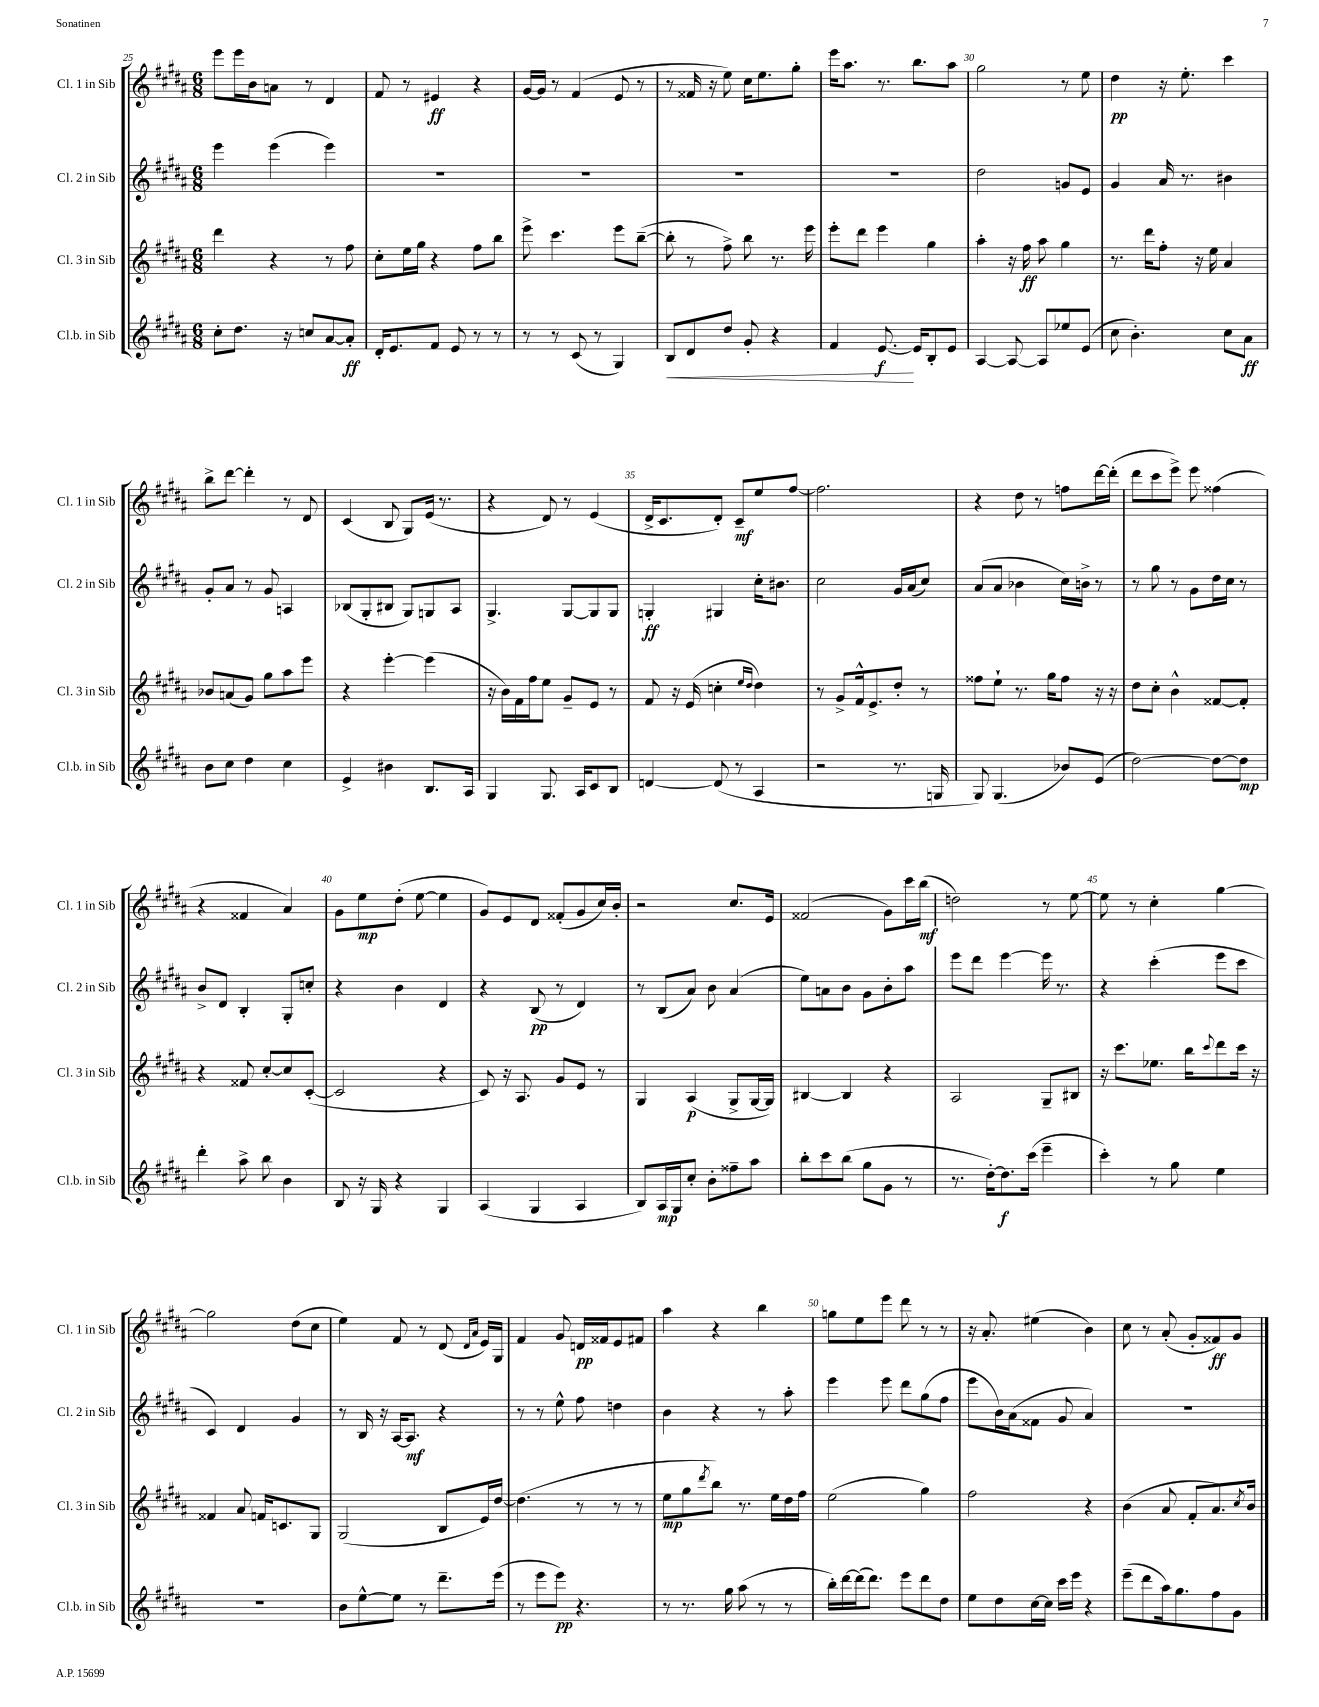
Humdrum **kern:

**kern	**kern	**kern	**kern
*staff4	*staff3	*staff2	*staff1
*clefG2	*clefG2	*clefG2	*clefG2
*k[f#c#g#d#a#]	*k[f#c#g#d#a#]	*k[f#c#g#d#a#]	*k[f#c#g#d#a#]
*M6/8	*M6/8	*M6/8	*M6/8
8cc#'\L	4ddd#\	4eee\	8eee\L
8.dd#\J	.	.	16eee\L
.	.	.	16b\J
.	4r	(4eee\	8a\J
16r	.	.	.
8cc/L	.	.	8r
[8a#/	8r	4eee\)	4d#/
8a#'/]J	8ff#\	.	.
=	=	=	=
16d#'/LK	8cc#'\L	2.r	8f#/
8.e/	.	.	.
.	16ee\L	.	8r
.	16gg#\JJ	.	.
8f#/J	4r	.	4e#/
8e/	.	.	.
8r	8ff#\L	.	4r
8r	8bb\J	.	.
=	=	=	=
8r	8eee^\	2.r	[16g#/LL
.	.	.	16g#/]JJ
8r	4.ccc#\	.	8r
(8c#/	.	.	(4f#/
8r	.	.	.
4G#/)	8eee\L	.	8e/
.	([8bb~\J	.	8r
=	=	=	=
8B/L	8bb'\]	2.r	8r
8d#/	8r	.	16f##/
.	.	.	16r
8dd#/J	8ff#^\)	.	8ee\)
8g#'/	8bb\	.	16cc#\LK
.	.	.	8.ee\
4r	8.r	.	.
.	.	.	8gg#'\J
.	16eee\	.	.
=	=	=	=
4f#/	8eee'\L	2.r	16eee\LK
.	.	.	8.aa#\J
.	8ddd#\J	.	.
[8.e/	4eee\	.	8.r
16e/]LK	.	.	8.bb\L
8B'/	4gg#\	.	.
8e/J	.	.	8aa#\J
=	=	=	=
[4A#/	4aa#'\	2dd#\	2gg#\
8A#/_	16r	.	.
.	16ff#\	.	.
8A#/]L	8aa#\	.	.
8ee-/	4gg#\	8g/L	8r
(8e/J	.	8e/J	8ee\
=	=	=	=
8cc#\	8.r	4g#/	4dd#\
4.b'\)	.	.	.
.	16ddd#\LK	.	.
.	8ff#'\J	16a#/	16r
.	.	8.r	8.ee'\
.	16r	.	.
.	16ee\	.	.
8cc#\L	4a#/	4b#\	4ccc#\
8a#\J	.	.	.
=	=	=	=
8b\L	8b-/L	8g#'/L	8bb^\L
8cc#\J	(8a/	8a#/J	[8ddd#\J
4dd#\	8g#/J)	8r	4ddd#'\]
.	8gg#\L	8g#/	.
4cc#\	8aa#\	4A/	8r
.	8eee\J	.	8d#/
=	=	=	=
4e^/	4r	(8B-/L	(4c#/
.	.	8G#'/	.
4b#\	[4eee'\	8B#/J	8B/
.	.	8G#/L)	8G#/L)
8.B/L	(4eee\]	8G/	(16e/Jk
.	.	.	8.r
.	.	8A#/J	.
16A#/Jk	.	.	.
=	=	=	=
4G#/	16r	4.G#^/	4r
.	16b\LL)	.	.
.	16f#\	.	.
.	16ff#\J	.	.
8.G#/	8ee\J	.	8d#/)
.	8g#~/L	[8G#/L	8r
16A#/LK	.	.	.
8c#/	8e/J	8G#/]	(4e/
8B/J	8r	8G#/J	.
=	=	=	=
[4d/	8f#/	4G'/	16d#^/LK
.	.	.	8.c#/
.	16r	.	.
.	(16e/	.	.
(8d/]	4cc'\	4G#/	8d#'/J)
8r	.	.	8c#~/L
.	16qqee/LL	.	.
.	16qqdd#/JJ	.	.
4A#/	4dd#\)	16cc#'\LK	8ee/
.	.	8.b#\J	.
.	.	.	[8ff#/J
=	=	=	=
2r	8r	2cc#\	2.ff#\]
.	8g#^/L	.	.
.	16f#^^/k	.	.
.	8.e^/	.	.
8.r	8dd#'/J	16g#/LL	.
.	.	(16a#/J	.
.	8r	8cc#/J)	.
16G/	.	.	.
=	=	=	=
8G#/)	8ff##\L	(8a#/L	4r
(4.G#/	8ee`\J	8a#/J	.
.	8.r	4b-\	8dd#\
.	.	.	8r
.	16gg#\LK	.	.
8b-/L)	8ff##\J	16cc#\LL)	8ff\L
.	.	16b^\JJ	.
(8e/J	16r	8r	[16ddd#\L
.	16r	.	(16ddd#'\]JJ
=	=	=	=
[2dd#\)	8dd#\L	8r	8ddd#\L
.	8cc#'\J	8gg#\	8ccc#\
.	4b^^\	8r	8eee^\J)
.	.	8g#\L	8eee\
8dd#\_L	[8f##/L	16dd#\L	(4ff##\
.	.	16cc#\JJ	.
8dd#\]J	8f##'/]J	8r	.
=	=	=	=
4ddd#'\	4r	8b^/L	4r
.	.	8d#/J	.
8aa#^\	8f##/	4B'/	4f##/
8bb\	[8cc#'/L	.	.
4b\	8cc#/]	8G#'/L	4a#/)
.	([8c#'/J	8cc'/J	.
=	=	=	=
8B/	2c#/]	4r	8g#\L
16r	.	.	8ee\
16G#/	.	.	.
4r	.	4b\	(8dd#'\J
.	.	.	[8ee\
4G#/	4r	4d#/	4ee\]
=	=	=	=
(4A#/	8c#/)	4r	8g#/L)
.	16r	.	8e/
.	8.A#/	.	.
4G#/	.	(8B/	8d#/J
.	8g#/L	8r	(8f##'/L
4A#/	8e/J	4d#/)	8g#/
.	8r	.	16cc#/L)
.	.	.	16b'/JJ
=	=	=	=
8B/L)	4G#/	8r	2r
16A#/L	.	(8B/L	.
16G#/J	.	.	.
8cc#'/J	(4A#/	8a#/J)	.
8b'\L	.	8b\	.
8ff##~\	8G#^/L	(4a#/	8.cc#/L
8aa#\J	[16G#/L	.	.
.	16G#/]JJ)	.	16e/Jk
=	=	=	=
8bb'\L	[4B#/	8ee\L)	(2f##/
8ccc#\	.	8a\	.
(8bb\J	4B#/]	8b\J	.
8gg#\L	.	8g#\L	.
8g#\J	4r	8b'\	8g#\L)
8r	.	8aa#\J	16ccc#\L
.	.	.	(16bb\JJ
=	=	=	=
8.r	2A#/	8eee\L	2dd\)
.	.	8ddd#\J	.
[16dd#'\LK)	.	.	.
8.dd#\]	.	[4eee\	.
(16ccc#\Jk	.	.	.
4eee~\	8G#~/L	16eee\]	8r
.	.	8.r	.
.	8B#/J	.	[8ee\
=	=	=	=
4ccc#'\)	16r	4r	8ee\]
.	8.ccc#\L	.	.
.	.	.	8r
8r	8.ee-\J	(4ccc#'\	4cc#'\
8gg#\	.	.	.
.	16bb\LK	.	.
.	8qqccc#/	.	.
4ee\	8ddd#\	8eee\L	[4gg#\
.	16ccc#\Jk	8ccc#\J	.
.	16r	.	.
=	=	=	=
2.r	4f##/	4c#/)	2gg#\]
.	8a#/	4d#/	.
.	16f/LK	.	.
.	8.c/	.	.
.	.	4g#/	(8dd#\L
.	8G#/J	.	8cc#\J
=	=	=	=
8b\L	(2G#/	8r	4ee\)
[8ee^^\	.	16B/	.
.	.	16r	.
8ee\]J	.	[16A#/LK	8f#/
.	.	8.A#/]J	.
8r	.	.	8r
8.ddd#~\L	8B/L	4r	(8d#/
.	.	.	16qqd#/LL
.	.	.	16qqa#/JJ
.	16e/L)	.	16e/LL)
(16eee\Jk	[16dd#/JJ	.	16G#/JJ
=	=	=	=
8r	(4.dd#\]	8r	4f#/
8eee\L	.	8r	.
8eee\J)	.	8ee^^\	8g#/
4.r	8r	8ff#\	16d/LL
.	.	.	16f##/J
.	8r	4dd\	8e/
.	8r	.	8f#/J
=	=	=	=
8r	8ee\L	4b\	4aa#\
8.r	8gg#\	.	.
.	8qddd#/	.	.
.	8bb\J)	4r	4r
16gg#\	.	.	.
(8aa#\	8.r	.	.
8r	.	8r	4bb\
.	16ee\LL	.	.
8r	16dd#\	8aa#'\	.
.	16ff#\JJ	.	.
=	=	=	=
16bb'\LL)	(2ee\	4eee\	8gg\L
[16ddd#\	.	.	.
(16ddd#\]J	.	.	8ee\
8.ddd#\J)	.	.	.
.	.	8eee\	8eee\J
8eee\L	.	8ddd#\L	8ddd#\
8ddd#\	4gg#\)	(8gg#\	8r
8dd#\J	.	8ff#\J	8r
=	=	=	=
8ee\L	2ff#\	8eee\L	16r
.	.	.	8.a#'/
8dd#\	.	16b\L)	.
.	.	(16a#\J	.
[16cc#\L	.	8f##\J	(4ee#\
16cc#\]JJ	.	.	.
16ccc#\LL	.	8g#/	.
16eee\JJ	.	.	.
4r	4r	4a#/)	4b\)
=	=	=	=
(8eee~\L	(4b\	2.r	8cc#\
8ddd#\	.	.	8r
16aa#\k)	8a#/	.	(8a#'/
8.gg#\	.	.	.
.	8f#'/L	.	8g#'/L
8ff#\	8.a#/)	.	8f##/)
8g#\J	.	.	8g#/J
.	8qcc#/	.	.
.	16b/Jk	.	.
==	==	==	==
*-	*-	*-	*-
